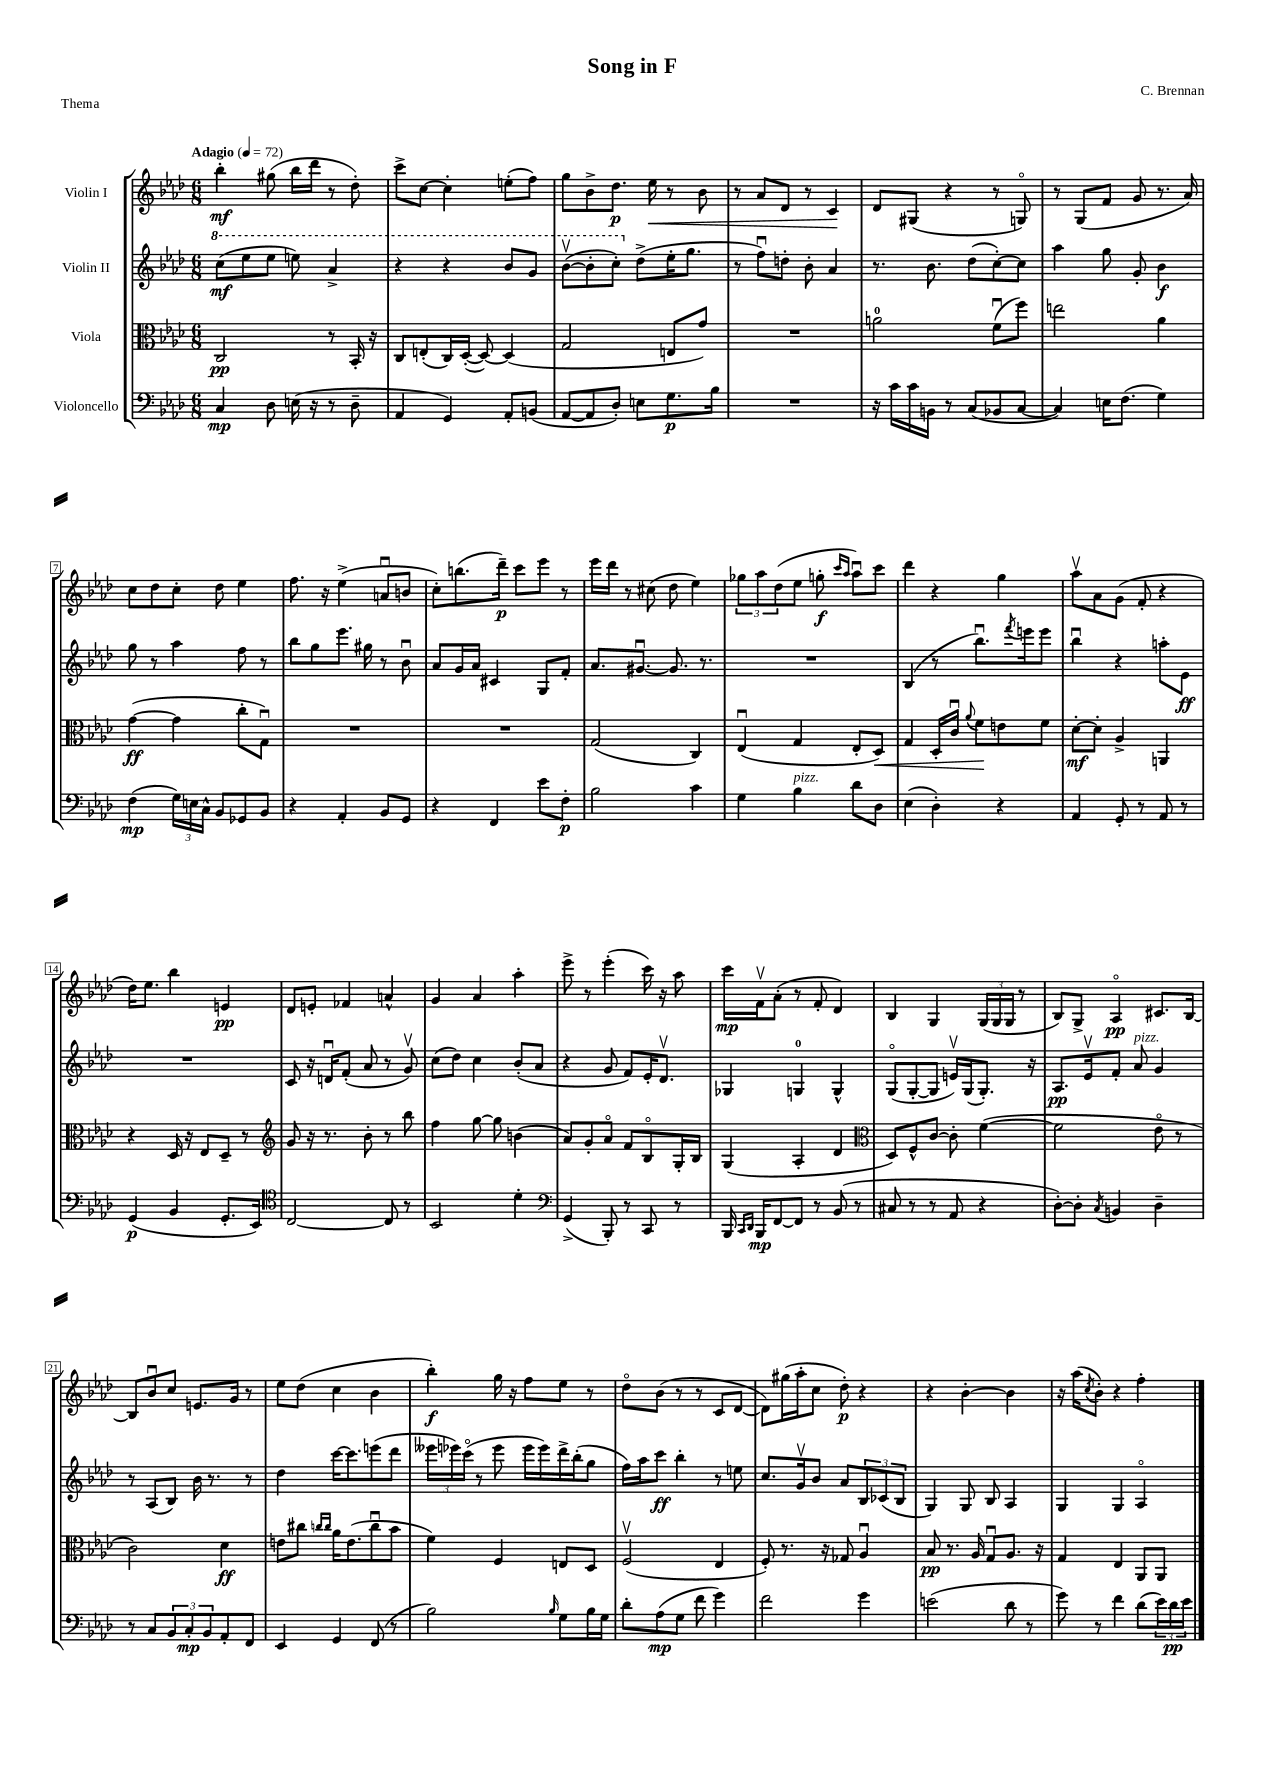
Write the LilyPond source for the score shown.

\header { title = "Song in F" composer = "C. Brennan" piece = "Thema" }
<<
\new StaffGroup <<
\new Staff = "s0" \with { instrumentName = "Violin I" } {
    \clef treble \key aes \major \numericTimeSignature \time 6/8 \tempo "Adagio" 4 = 72
    bes''4-.\mf gis''8( bes''16 des'''16 r8 des''8-.) |
    c'''8-> c''8~ c''4-. e''8-.( f''8) |
    g''8 bes'8-> des''8.\p ees''16\< r8 bes'8 |
    r8 aes'8 des'8 r8 c'4\! |
    des'8 gis8( r4 r8 g8\flageolet) |
    r8 g8( f'8 g'8 r8. aes'16) |
    c''8 des''8 c''8-. des''8 ees''4 |
    f''8. r16 ees''4->( a'8\downbow b'8 |
    c''8-.) b''8.( des'''16--\p) c'''8 ees'''8 r8 |
    ees'''16 des'''16 r8 cis''8( des''8 ees''4) |
    \tuplet 3/2 { ges''8 aes''8 des''8( } ees''8 g''8-.\f \grace { c'''16 aes''16 } aes''8\downbow) c'''8 |
    des'''4 r4 g''4 |
    aes''8\upbow aes'8 g'8( f'8-. r4 |
    des''16) ees''8. bes''4 e'4\pp |
    des'8 e'8-. fes'4 a'4-^ |
    g'4 aes'4 aes''4-. |
    ees'''8-> r8 ees'''4-.( c'''16) r16 aes''8 |
    c'''16\mp f'16\upbow aes'8-.( r8 f'8-. des'4) |
    bes4 g4 \tuplet 3/2 { g16( g16 g16 } r8 |
    bes8) g8-> aes4\flageolet\pp cis'8. bes16~ |
    bes8 bes'8\downbow c''8 e'8. g'16 r8 |
    ees''8 des''8( c''4 bes'4 |
    bes''4-.\f) g''16 r16 f''8 ees''8 r8 |
    des''8\flageolet bes'8( r8 r8 c'8 des'8~ |
    des'8) gis''16( aes''16-. c''8 des''8-.\p) r4 |
    r4 bes'4~-. bes'4 |
    r16 aes''16( \acciaccatura { c''8 } bes'8-.) r4 f''4-. \bar "|." |
}
\new Staff = "s1" \with { instrumentName = "Violin II" } {
    \clef treble \key aes \major \numericTimeSignature \time 6/8
    \ottava #1 c'''8\mf( ees'''8 ees'''8 e'''8) aes''4-> |
    r4 r4 bes''8 g''8 |
    bes''8~\upbow( bes''8-. c'''8-.) \ottava #0 des''8->( ees''16-. g''8. |
    r8 f''8\downbow) d''8-. bes'8-. aes'4 |
    r8. bes'8. des''8( c''8~-.) c''8 |
    aes''4 g''8 g'8-. bes'4\f |
    g''8 r8 aes''4 f''8 r8 |
    bes''8 g''8 ees'''8. gis''16 r8 bes'8\downbow |
    aes'8 g'16 aes'16 cis'4 g8 f'8-. |
    aes'8. gis'8.~\downbow gis'8. r8. |
    R2. |
    bes4( r8 bes''8.\downbow) \acciaccatura { f'''8 } e'''16 e'''8 |
    bes''4\downbow r4 a''8-. ees'8\ff |
    R2. |
    c'8 r16 d'16\downbow f'8-.( aes'8 r8 g'8\upbow) |
    c''8( des''8) c''4 bes'8-.( aes'8 |
    r4 g'8 f'8) ees'16-. des'8.\upbow |
    ges4 g4-0 g4-^ |
    g8\flageolet( g8~-. g8 e'16\upbow) g16( g8.-.) r16 |
    aes8.\pp ees'16\upbow f'8-. aes'8^\markup { \italic "pizz." } g'4 |
    r8 aes8( bes8) bes'16 r8. r8 |
    des''4 c'''16~ c'''8. e'''8( des'''8 |
    \tuplet 3/2 { eeses'''16 ees'''16) c'''16\flageolet( } r8 ees'''8 ees'''16 ees'''16) des'''16-> bes''16-.( g''8 |
    f''16) aes''16 c'''8\ff bes''4-. r8 e''8 |
    c''8. g'16\upbow bes'8 aes'8 \tuplet 3/2 { bes8 ces'8( bes8 } |
    g4) g8 bes8 aes4 |
    g4 g4 aes4\flageolet \bar "|." |
}
\new Staff = "s2" \with { instrumentName = "Viola" } {
    \clef alto \key aes \major \numericTimeSignature \time 6/8
    c2\pp r8 bes,16-. r16 |
    c8 e8-.( c16) des16~-.( des8~) des4( |
    g2 e8 g'8) |
    R2. |
    a'2-0 f'8\downbow( f''8) |
    e''2 aes'4 |
    g'4~\ff( g'4 c''8-. g8\downbow) |
    R2. |
    R2. |
    g2( c4) |
    ees4\downbow( g4 ees8-. des8\<) |
    g4 des16-. c'16\downbow \appoggiatura { aes'8 } f'8\! e'8 f'8 |
    des'8~-.\mf des'8-. aes4-> a,4 |
    r4 des16 r16 ees8 des8-- r8 |
    \clef treble g'8 r16 r8. bes'8-. r8 bes''8 |
    f''4 g''8~ g''8 b'4( |
    aes'8) g'8-. aes'8\flageolet f'8 bes8\flageolet g16-. bes16 |
    g4( aes4-. des'4 |
    \clef alto des8) f8-^ c'8~ c'8-. f'4~( |
    f'2 ees'8\flageolet r8 |
    c'2) des'4\ff |
    e'8 cis''8 \grace { c''16 c''16 } aes'16 e'8.( c''8\downbow bes'8 |
    f'4) f4 e8 des8 |
    f2\upbow( ees4 |
    f8-.) r8. r16 ges8 aes4\downbow |
    bes8\pp r8. aes16 g8\downbow aes8. r16 |
    g4 ees4 aes,8 aes,8 \bar "|." |
}
\new Staff = "s3" \with { instrumentName = "Violoncello" } {
    \clef bass \key aes \major \numericTimeSignature \time 6/8
    c4\mp des8 e16( r16 r8 des8-- |
    aes,4 g,4) aes,8-. b,8( |
    aes,8~ aes,8 des8-.) e8 g8.\p bes16 |
    R2. |
    r16 c'16 c'16 b,16 r8 c8( bes,8 c8~ |
    c4) e16 f8.( g4) |
    f4\mp( \tuplet 3/2 { g16) e16 c16-^ } bes,8 ges,8 bes,8 |
    r4 aes,4-. bes,8 g,8 |
    r4 f,4 ees'8 f8-.\p |
    bes2 c'4 |
    g4 bes4^\markup { \italic "pizz." } des'8 des8 |
    ees4( des4-.) r4 |
    aes,4 g,8-. r8 aes,8 r8 |
    g,4\p( bes,4 g,8.-. ees,16) |
    \clef tenor c2~ c8 r8 |
    bes,2 des'4-. |
    \clef bass g,4->( bes,,8-.) r8 c,8 r8 |
    bes,,16 \grace { c,16 des,16 } bes,,16\mp f,8~ f,8 r8 bes,8( r8 |
    cis8 r8 r8 aes,8 r4 |
    des8~-.) des8-. \acciaccatura { c8 } b,4 des4-- |
    r8 c8 \tuplet 3/2 { bes,8 c8-.\mp bes,8 } aes,8-. f,8 |
    ees,4 g,4 f,8( r8 |
    bes2) \grace { bes16 } g8 bes16 g16 |
    des'8-. aes8\mp( g8 f'8 g'4) |
    f'2 g'4 |
    e'2( des'8 r8 |
    g'8) r8 f'4 des'8( \tuplet 3/2 { ees'16) des'16\pp ees'16 } \bar "|." |
}
>>
>>
\layout { \context { \Score \override BarNumber.stencil = #(make-stencil-boxer 0.1 0.3 ly:text-interface::print) } }
